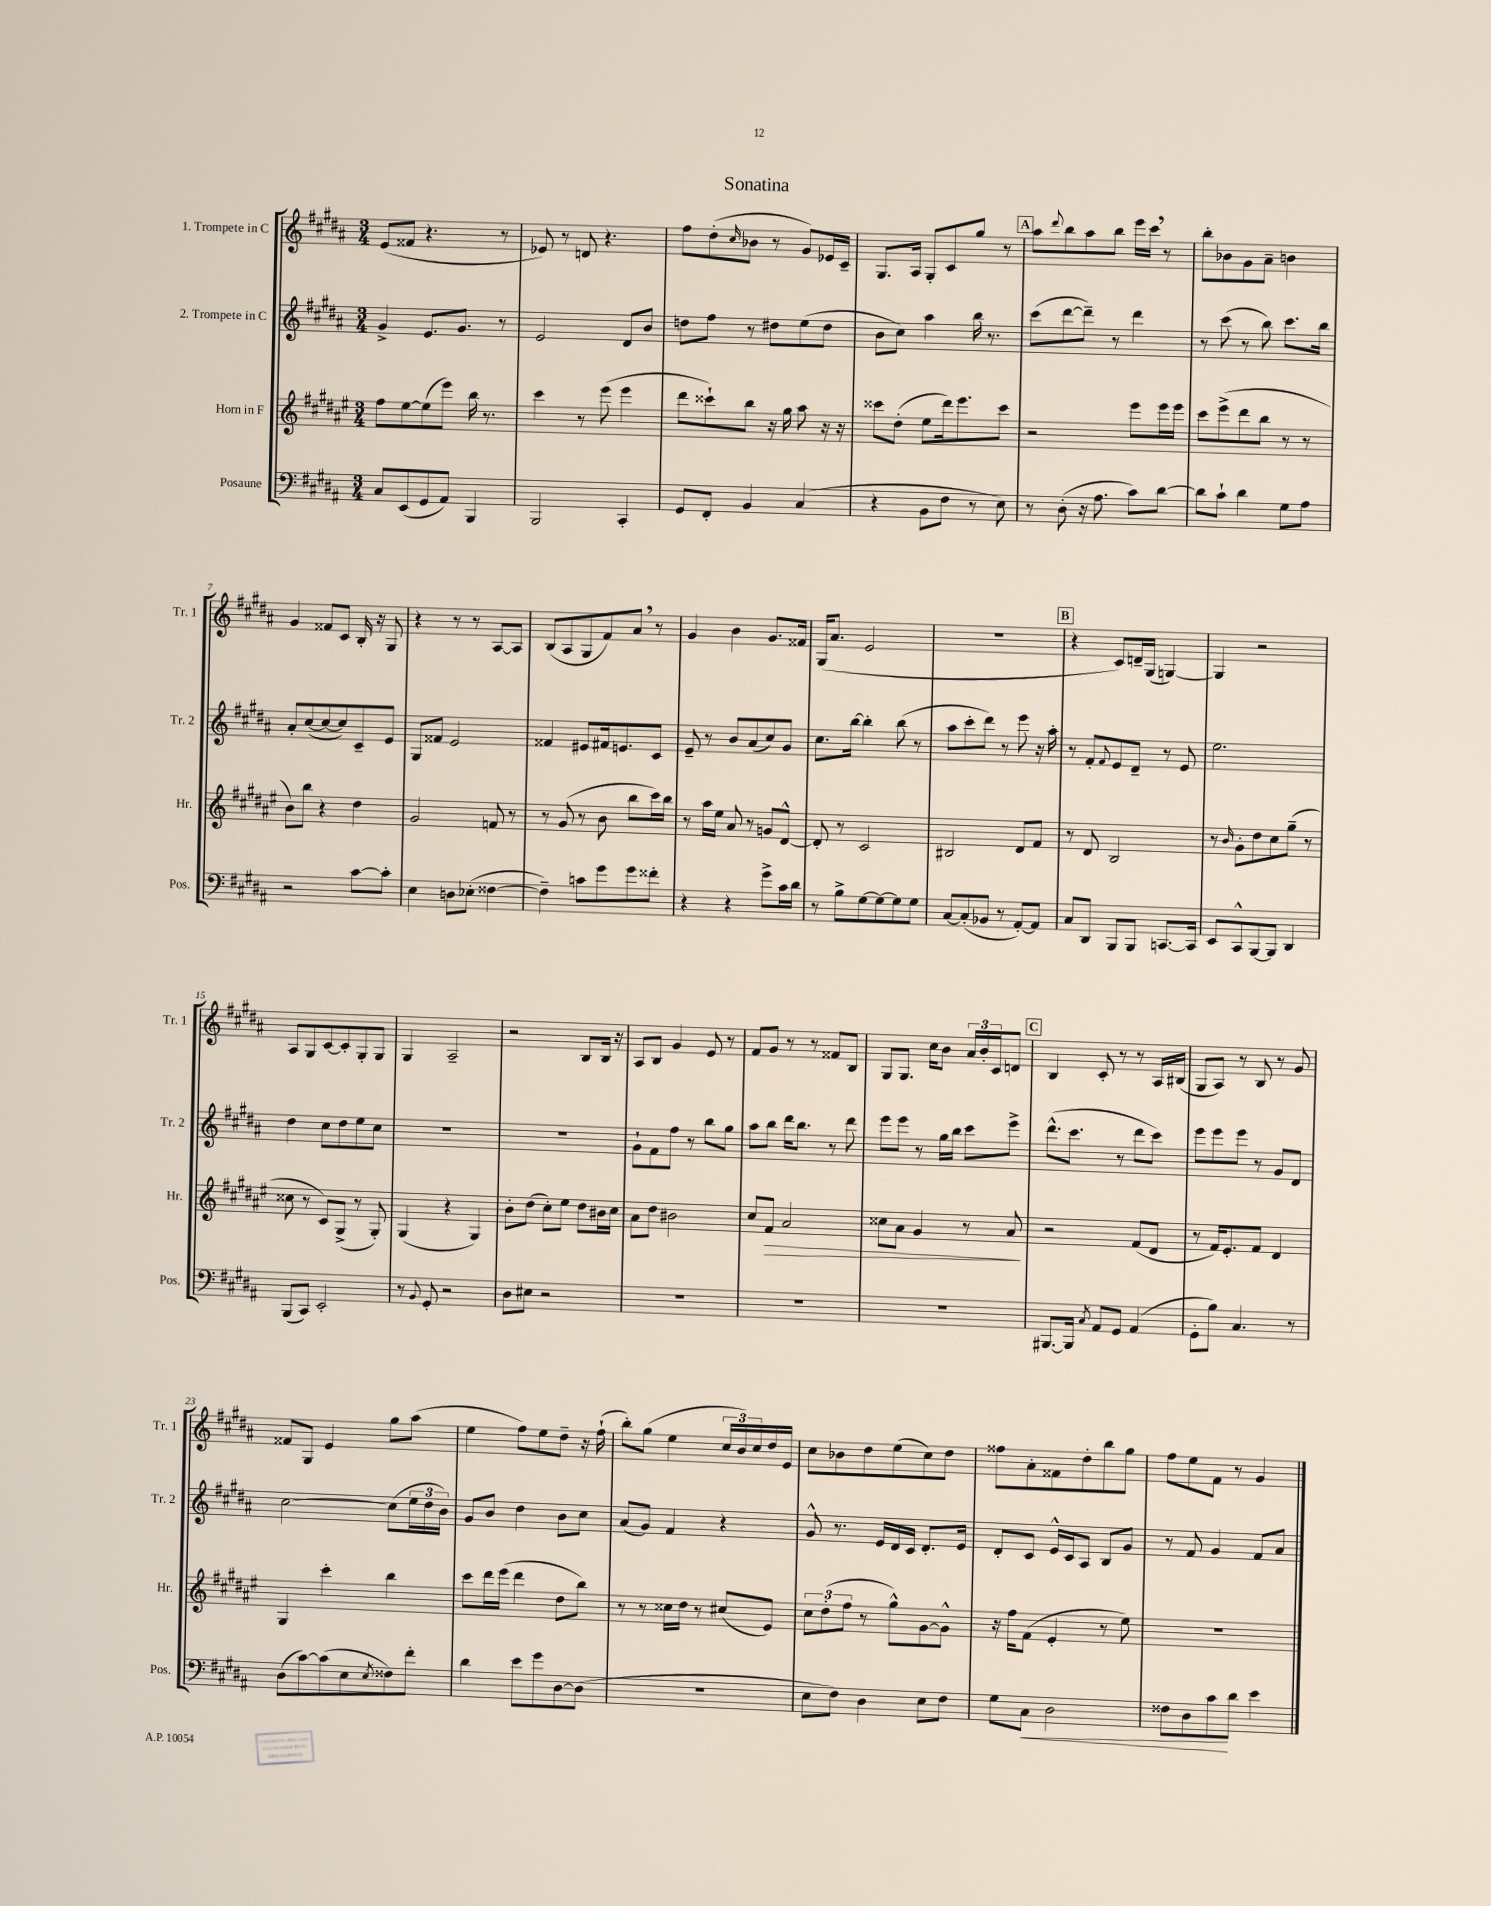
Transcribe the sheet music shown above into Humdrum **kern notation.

**kern	**kern	**kern	**kern
*staff4	*staff3	*staff2	*staff1
*clefF4	*clefG2	*clefG2	*clefG2
*k[f#c#g#d#a#]	*k[f#c#g#d#a#e#]	*k[f#c#g#d#a#]	*k[f#c#g#d#a#]
*M3/4	*M3/4	*M3/4	*M3/4
8C#	8ff#	4g#^	(8e
(8EE	[8ee#	.	8f##
8GG#	(8ee#]	8.e	4.r
8AA#)	8eee#)	.	.
.	.	8.g#	.
4BBB	16bb	.	.
.	8.r	.	.
.	.	8r	8r
=	=	=	=
2BBB	4ccc#	2e	8e-)
.	.	.	8r
.	8r	.	8d
.	(8eee#	.	4.r
4CC#'	4eee#	8d#	.
.	.	8b	.
=	=	=	=
8GG#	8ddd#	8dd	8ff#
8FF#'	8ccc##`)	8ff#	(8dd#'
.	.	.	16qqcc#
4BB	8bb	8r	8b-
.	16r	8dd#	8r
.	16gg#	.	.
(4C#	8aa#	(8ee	8g#)
.	16r	8dd#	16e-
.	16r	.	16c#~
=	=	=	=
4r	8ccc##	8b	8.G#
.	(8dd#'	8cc#)	.
.	.	.	16A#
8BB	8ee#	4aa#	8G#'
8F#	16ddd#)	.	8c#
.	8.eee#	.	.
8r	.	16bb	8gg#
.	.	8.r	.
8E)	8ccc##	.	8r
=	=	=	=
8r	2r	(8ccc#	8aa#
.	.	.	8qqddd#
(8D#'	.	[8ddd#	8bb
16r	.	8ddd#~])	8aa#
8.A#	.	.	.
.	.	8r	8bb
8c#)	8eee#	4ddd#	16eee
.	.	.	16ccc#
[8d#	16eee#	.	8r
.	16eee#	.	.
=	=	=	=
8d#]	8ccc#	8r	8bb'
8c#`	(8eee#^	(8ccc#	8b-
4d#	8ddd#	8r	8g#
.	8bb	8bb)	8a#~
8G#	8r	8.ccc#	4b
8A#	8r	.	.
.	.	16bb	.
=	=	=	=
2r	8b)	8a#'	4g#
.	8bb	([8cc#	.
.	4r	8cc#_	8f##
.	.	8cc#])	8c#
[8c#	4dd#	8c#~	16B'
.	.	.	16r
8c#']	.	8e	8G#
=	=	=	=
4E	2g#	8G#	4r
.	.	8f##	.
8D	.	2e	8r
(8E-'	.	.	8r
[4F##	8f	.	[8A#
.	8r	.	8A#]
=	=	=	=
4F##~])	8r	4f##	(8B
.	(8g#	.	8A#
8c	8r	8e#	8G#
8g#	8b	16f#	8f#)
.	.	8.e	.
8g#	8bb	.	8a#
8f##'	16ccc#)	8c#	8r
.	16bb	.	.
=	=	=	=
4r	8r	8e~	4g#
.	16aa#	8r	.
.	16ee#	.	.
4r	8a#	8b	4b
.	8r	(8a#	.
8g#^	8g	8cc#)	8.g#
16c#	[8d#^^	8g#	.
16d#	.	.	16f##
=	=	=	=
8r	8d#']	8.cc#	(16G#
.	.	.	8.a#
8B^	8r	.	.
.	.	[16bb	.
[8G#	2c#	4bb']	2e
8G#_	.	.	.
8G#]	.	(8bb	.
8G#	.	8r	.
=	=	=	=
[8C#	2B#	8aa#	2.r
(8C#']	.	8ccc#'	.
8BB-	.	8ddd#)	.
8r	.	8r	.
[8AA#')	8d#	8eee	.
8AA#]	8f#	16r	.
.	.	16aa#'	.
=	=	=	=
8C#	8r	8r	4r
8DD#	8d#	8f#'	.
.	.	8qqf#	.
8BBB	2B	8e	8c#)
8BBB	.	8d#~	16d~
.	.	.	(16G#
[8.CC	.	8r	[4G)
.	.	8e	.
16CC]	.	.	.
=	=	=	=
8EE	8r	2.ee	4G]
.	16qqb	.	.
8CC#^^	8g#'	.	.
[8BBB	8dd#	.	2r
8BBB]	8cc#	.	.
4DD#	(8gg#~	.	.
.	8r	.	.
=	=	=	=
(8BBB	8cc##	4dd#	8A#
8CC#)	8r	.	8G#
2EE'	8c#)	8cc#	[8c#
.	(8G#^	8dd#	8c#']
.	8r	8ee	8G#'
.	8G#')	8cc#	8G#
=	=	=	=
8r	(4G#	2.r	4G#
8qqBB	.	.	.
8GG#'	.	.	.
2r	4r	.	2A#~
.	4G#)	.	.
=	=	=	=
8D#	8b'	2.r	2r
8E#	(8dd#	.	.
2r	8cc#')	.	.
.	8ee#	.	.
.	8dd#	.	8B
.	16b#	.	16B
.	16cc#	.	16r
=	=	=	=
2.r	8a#	8g#`	8A#
.	8dd#	8f#	8B
.	2b#	8ff#	4g#
.	.	8r	.
.	.	8bb	8e
.	.	8gg#	8r
=	=	=	=
2.r	8cc#	8aa#	8f#
.	8f#	8bb	8g#
.	2a#	16ddd#	8r
.	.	8.bb	.
.	.	.	8r
.	.	8r	8f##
.	.	8ddd#	8B
=	=	=	=
2.r	8cc##	8eee	8G#
.	8a#	8eee	8.G#
.	4g#	8r	.
.	.	.	16cc#
.	.	16gg#	8b
.	.	16bb	.
.	8r	8ccc#	24a#
.	.	.	24b'
.	.	.	24c#
.	8a#	8eee^	8d
=	=	=	=
[8.BBB#	2r	(8.ddd#^^	4B
16BBB#]	.	8.ccc#	.
8qC#	.	.	.
8AA#	.	.	8c#'
8GG#	.	8r	8r
(4AA#	(8f#	8ddd#	8r
.	8d#	8ccc#)	16A#
.	.	.	(16B#
=	=	=	=
8GG#'	8r	8eee	8G#
8B)	16f#)	8eee	8A#)
.	8.e#'	.	.
4.C#	.	8eee	8r
.	8f#	8r	8B
.	4d#	8g#	8r
8r	.	8d#	8g#
=	=	=	=
(8D#	4G#	[2cc#	8f##
[8c#)	.	.	8G#
(8c#]	4ccc#'	.	4e
8E	.	.	.
8qE	.	.	.
8F##)	4bb	(8cc#]	8gg#
8f#'	.	24ee	(8aa#
.	.	24dd#	.
.	.	24b)	.
=	=	=	=
4d#	8ccc#	8g#	4ee
.	16ddd#	8b	.
.	(16eee#	.	.
8e	4ddd#	4dd#	8ff#)
8g#	.	.	8ee
[8D#	8dd#	8b	8dd#~
(8D#]	8bb)	8cc#	16r
.	.	.	(16ff#`
=	=	=	=
2.r	8r	(8a#	8bb')
.	8r	8g#)	(8gg#
.	16cc##	4f#	4ee
.	16dd#	.	.
.	8r	.	.
.	(8cc#	4r	24cc#
.	.	.	24b)
.	.	.	24cc#
.	8e#)	.	16dd#
.	.	.	16e
=	=	=	=
8E	12cc#	8g#^^	8cc#
.	(12dd#'	.	.
8F#)	.	8.r	8b-
.	12ff#	.	.
4D#	8r	.	8dd#
.	.	16e	.
.	8gg#^^)	16d#	(8ee
.	.	16c#	.
8E	[8g#	8.d#'	8cc#)
8F#	8g#^^]	.	8dd#
.	.	16e	.
=	=	=	=
8G#	16r	8d#'	8ff##
.	16ff#	.	.
8C#	(8f#	8c#	8a#'
2D#	4e#'	16e^^	8f##
.	.	16c#	.
.	.	8A#	8dd#'
.	8r	8B	8bb
.	8ee#)	8g#	8gg#
=	=	=	=
8F##	2.r	8r	8ff#
8D#	.	8f#	8ee
8c#	.	4g#	8f#
8d#	.	.	8r
4e	.	8f#	4g#
.	.	8a#	.
==	==	==	==
*-	*-	*-	*-
